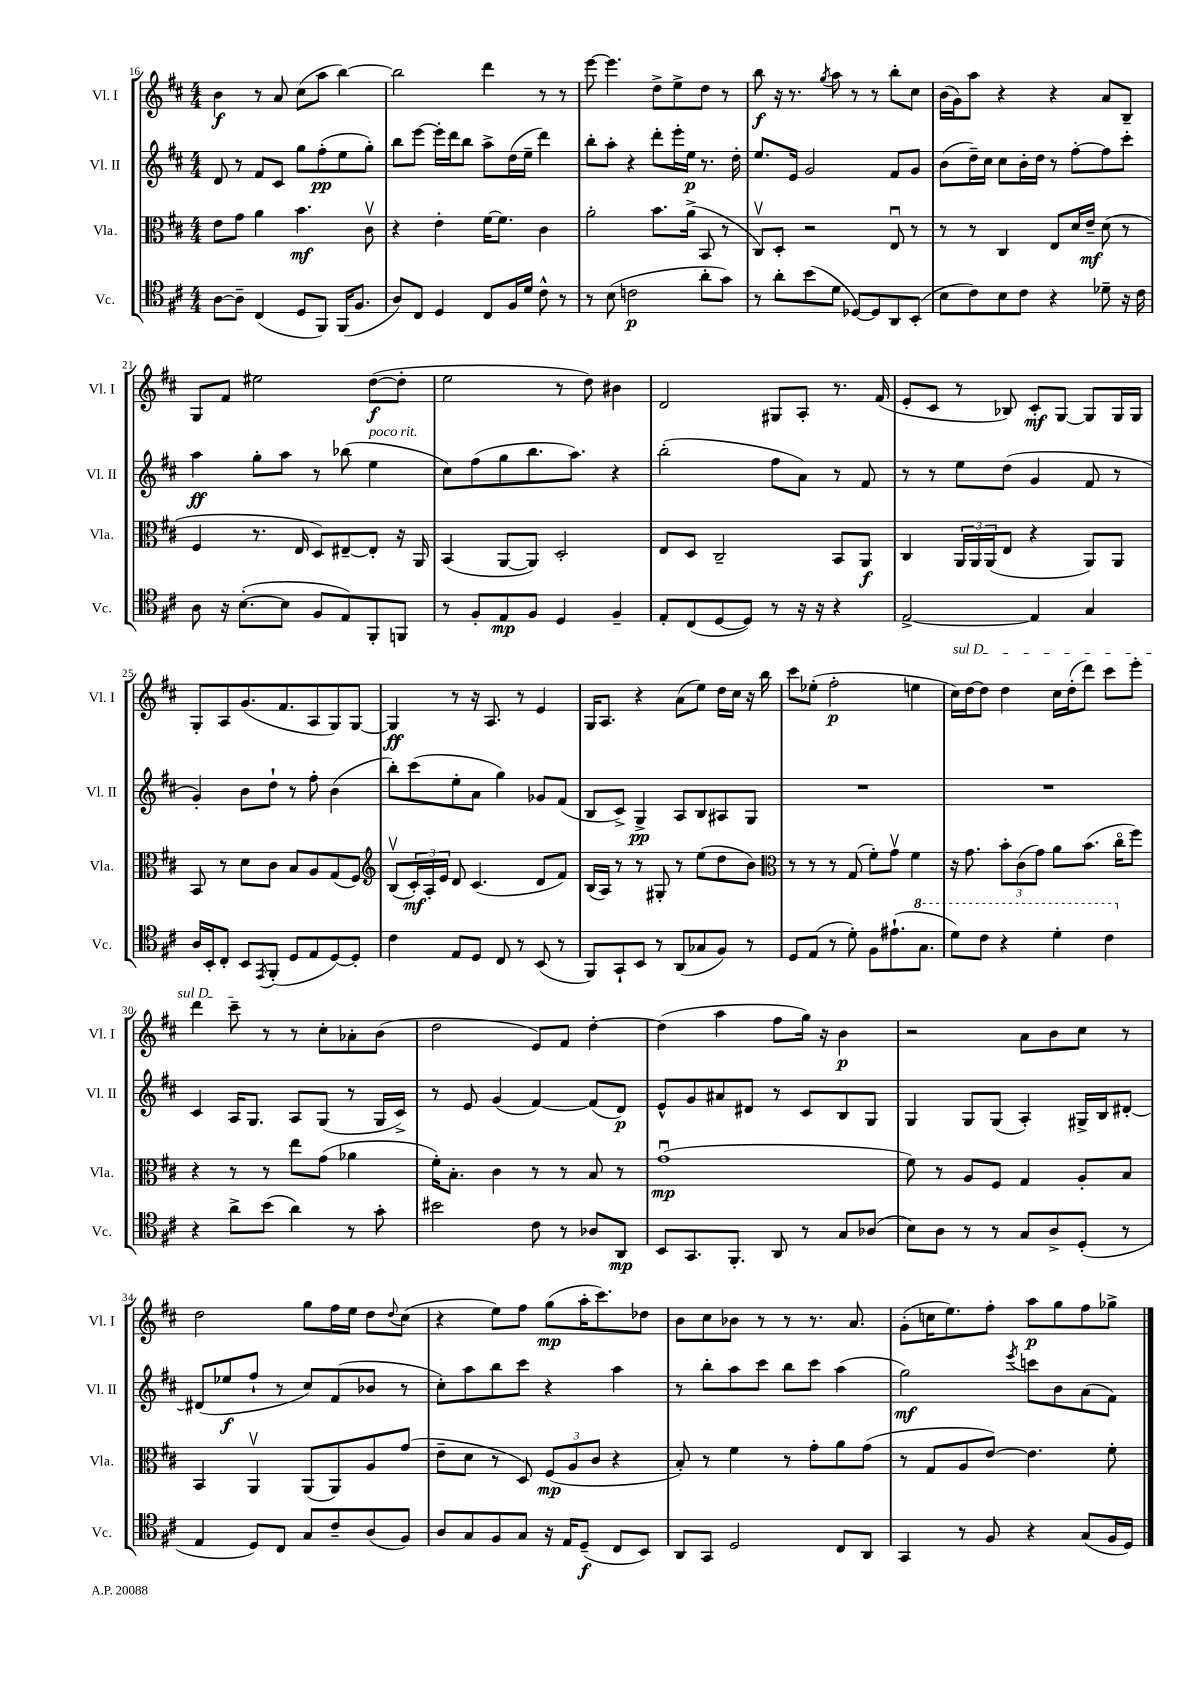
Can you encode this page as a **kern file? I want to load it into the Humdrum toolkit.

**kern	**dynam	**kern	**dynam	**kern	**dynam	**kern	**dynam
*part4	*part4	*part3	*part3	*part2	*part2	*part1	*part1
*staff4	*staff4	*staff3	*staff3	*staff2	*staff2	*staff1	*staff1
*I"Vc.	*	*I"Vla.	*	*I"Vl. II	*	*I"Vl. I	*
*I'Vc.	*	*I'Vla.	*	*I'Vl. II	*	*I'Vl. I	*
*clefC4	*	*clefC3	*	*clefG2	*	*clefG2	*
*k[f#c#]	*	*k[f#c#]	*	*k[f#c#]	*	*k[f#c#]	*
*M4/4	*	*M4/4	*	*M4/4	*	*M4/4	*
=16	=16	=16	=16	=16	=16	=16	=16
[8A\L	.	8e\L	.	8d/	.	4b\	f
8A~\J]	.	8g\J	.	8r	.	.	.
(4C#/	.	4a\	.	8f#/L	.	8r	.
.	.	.	.	8c#/J	.	8a/	.
8D/L	.	4.b\	mf	8gg\L	.	(8cc#\L	.
8FF#/J)	.	.	.	(8ff#'\	pp	8aa\J	.
(16FF#/KL	.	.	.	8ee\	.	[4bb\)	.
8.F#/J	.	.	.	.	.	.	.
.	.	8c#v\	.	8gg'\J)	.	.	.
=17	=17	=17	=17	=17	=17	=17	=17
8A/L)	.	4r	.	8bb\L	.	2bb\]	.
8C#/J	.	.	.	[8eee\J	.	.	.
4D/	.	4e'\	.	16eee'\LL]	.	.	.
.	.	.	.	16ddd\J	.	.	.
.	.	.	.	8bb\J	.	.	.
8C#/L	.	[16f#\KL	.	8aa^\L	.	4ddd\	.
.	.	8.f#\J]	.	.	.	.	.
16F#/L	.	.	.	(16dd\L	.	.	.
16d/JJ	.	.	.	16ee~\JJ	.	.	.
8c#^^\	.	4c#\	.	4ddd\)	.	8r	.
8r	.	.	.	.	.	8r	.
=18	=18	=18	=18	=18	=18	=18	=18
8r	.	2a'\	.	8bb'\L	.	[8eee\	.
(8B\	.	.	.	8aa'\J	.	4.eee\]	.
2cn\	p	.	.	4r	.	.	.
.	.	8.b\L	.	8ddd'\L	.	8dd^\L	.
.	.	.	.	16eee'\L	.	8ee^\	.
.	.	(16a^\Jk	.	16ee\JJ	p	.	.
8a'\L	.	8BB/	.	8.r	.	8dd\J	.
8g\J)	.	8r	.	.	.	8r	.
.	.	.	.	16dd'\	.	.	.
=19	=19	=19	=19	=19	=19	=19	=19
8r	.	8C#v/L)	.	8.ee/L	.	8bb\	f
8a'\L	.	8D'/J	.	.	.	16r	.
.	.	.	.	16e/Jk	.	8.r	.
(8b\	.	2r	.	2g/	.	.	.
.	.	.	.	.	.	8qgg/	.
8d\J	.	.	.	.	.	8aa\	.
[8D-X/L)	.	.	.	.	.	8r	.
8D-/]	.	.	.	.	.	8r	.
8AA/	.	8Eu/	.	8f#/L	.	8bb'\L	.
(8BB'/J	.	8r	.	8g/J	.	8cc#\J	.
=20	=20	=20	=20	=20	=20	=20	=20
8B\L	.	8r	.	(8b\L	.	(16b\LL	.
.	.	.	.	.	.	16g\J)	.
8c#\)	.	8r	.	16dd~\L)	.	8aa\J	.
.	.	.	.	16cc#\JJ	.	.	.
8B\	.	4C#/	.	8cc#\L	.	4r	.
8c#\J	.	.	.	16b'\L	.	.	.
.	.	.	.	16dd\JJ	.	.	.
4r	.	8E/L	.	8r	.	4r	.
.	.	16d/L	.	[8ff#'\L	.	.	.
.	.	16e~/JJ	mf	.	.	.	.
8d-X~\	.	(8d\	.	8ff#\]	.	8a/L	.
16r	.	8r	.	8ccc#'\J	.	8B~/J	.
16c#\	.	.	.	.	.	.	.
!!LO:LB:g=z
=21	=21	=21	=21	=21	=21	=21	=21
8A\	.	4F#/	.	4aa\	ff	8G/L	.
16r	.	.	.	.	.	8f#/J	.
([8.B'\L	.	.	.	.	.	.	.
.	.	8.r	.	8gg'\L	.	2ee#X\	.
8B\J]	.	.	.	8aa\J	.	.	.
.	.	16E/	.	.	.	.	.
8F#/L	.	8D/L)	.	8r	.	.	.
8E/)	.	[8E#X~/	.	(8bb-X\	.	.	.
!	!	!	!	!LO:TX:a:i:t=poco rit.	!	!	!
8FF#'/	.	8E#'/J]	.	4ee\	.	([8dd\L	f
8FFn/J	.	16r	.	.	.	8dd'\J]	.
.	.	16AA/	.	.	.	.	.
=22	=22	=22	=22	=22	=22	=22	=22
8r	.	(4BB/	.	8cc#\L)	.	2ee\	.
8F#'/L	.	.	.	(8ff#\	.	.	.
8E/	mp	[8AA/L	.	8gg\	.	.	.
8F#/J	.	8AA/J])	.	8.bb\	.	.	.
4D/	.	2D'/	.	.	.	8r	.
.	.	.	.	8.aa\J)	.	.	.
.	.	.	.	.	.	8dd\)	.
4F#~/	.	.	.	4r	.	4b#X\	.
=23	=23	=23	=23	=23	=23	=23	=23
8E'/L	.	8E/L	.	(2bb'\	.	2d/	.
(8C#/	.	8D/J	.	.	.	.	.
[8D/	.	2C#~/	.	.	.	.	.
8D/J])	.	.	.	.	.	.	.
8r	.	.	.	8ff#\L	.	8G#X/L	.
16r	.	.	.	8a\J)	.	8A'/J	.
16r	.	.	.	.	.	.	.
4r	.	8BB/L	.	8r	.	8.r	.
.	.	8AA/J	f	8f#/	.	.	.
.	.	.	.	.	.	(16f#/	.
=24	=24	=24	=24	=24	=24	=24	=24
[2E^/	.	4C#/	.	8r	.	8e'/L	.
.	.	.	.	8r	.	8c#/J	.
.	.	24AA/LL	.	8ee\L	.	8r	.
.	.	24AA/	.	.	.	.	.
.	.	(24AA/J	.	.	.	.	.
.	.	8E/J	.	(8dd\J	.	8B-X/)	.
4E/]	.	4r	.	4g/	.	8c#'/L	mf
.	.	.	.	.	.	[8G/J	.
4G/	.	8AA/L)	.	8f#/	.	8G/L]	.
.	.	8AA/J	.	8r	.	16G/L	.
.	.	.	.	.	.	16G/JJ	.
!!LO:LB:g=z
=25	=25	=25	=25	=25	=25	=25	=25
16A/LL	.	8BB/	.	4g'/)	.	8G'/L	.
16BB'/J	.	.	.	.	.	.	.
8C#'/J	.	8r	.	.	.	8A/	.
8BB/L	.	8d\L	.	8b\L	.	(8.g/	.
8qEE/	.	.	.	.	.	.	.
(8FF#'/J	.	8c#\J	.	8dd`\J	.	.	.
.	.	.	.	.	.	8.f#/	.
8D/L	.	8B/L	.	8r	.	.	.
8E/	.	8A/	.	8ff#'\	.	8A/	.
[8D/)	.	(8G/	.	(4b\	.	8G/)	.
8D'/J]	.	8F#/J)	.	.	.	[8G/J	.
=26	=26	=26	=26	=26	=26	=26	=26
*	*	*clefG2	*	*	*	*	*
4c#\	.	(8Bv/L	.	8bb'\L)	.	4G/]	ff
.	.	24c#'/L)	mf	(8ccc#\	.	.	.
.	.	24A'/	.	.	.	.	.
.	.	24e/JJ	.	.	.	.	.
8E/L	.	8d/	.	8ee'\	.	8r	.
8D/J	.	(4.c#/	.	8a\J	.	16r	.
.	.	.	.	.	.	8.A/	.
8C#/	.	.	.	4gg\)	.	.	.
8r	.	.	.	.	.	8r	.
(8BB/	.	8d/L	.	8g-X/L	.	4e/	.
8r	.	8f#/J)	.	(8f#/J	.	.	.
=27	=27	=27	=27	=27	=27	=27	=27
8FF#/L)	.	(16B/LL	.	8B/L	.	16G/KL	.
.	.	16A/JJ)	.	.	.	8.A/J	.
8GG`/	.	8r	.	8c#^/J)	.	.	.
8BB/J	.	8r	.	4G^/	pp	4r	.
8r	.	8G#X'/	.	.	.	.	.
(8AA/L	.	8r	.	8A/L	.	(8a\L	.
8G-X/	.	(8ee\L	.	8B/	.	8ee\J)	.
8F#/J)	.	8dd\	.	8A#X/	.	16dd\LL	.
.	.	.	.	.	.	16cc#\JJ	.
8r	.	8b\J)	.	8G/J	.	16r	.
.	.	.	.	.	.	16bb\	.
=28	=28	=28	=28	=28	=28	=28	=28
*	*	*clefC3	*	*	*	*	*
8D/L	.	8r	.	1r	.	8ccc#\L	.
(8E/J	.	8r	.	.	.	(8ee-X'\J	.
8r	.	8r	.	.	.	2ff#'\	p
8d'\)	.	(8G/	.	.	.	.	.
8F#\L	.	8f#'\L)	.	.	.	.	.
(8.e#X`\	.	8gv\J	.	.	.	.	.
.	.	4f#\	.	.	.	4een\	.
*8va	*	*	*	*	*	*	*
8.g\J	.	.	.	.	.	.	.
=29	=29	=29	=29	=29	=29	=29	=29
!	!	!	!	!	!	!LO:TX:a:i:t=sul D	!
8dd\L)	.	16r	.	1r	.	16cc#\LL)	.
.	.	8.g\	.	.	.	[16dd\J	.
8cc#\J	.	.	.	.	.	8dd\J]	.
4r	.	12b'\L	.	.	.	4dd\	.
.	.	(12c#\	.	.	.	.	.
.	.	12g\J)	.	.	.	.	.
4dd'\	.	8a\L	.	.	.	16cc#\LL	.
.	.	.	.	.	.	(16dd'\J	.
.	.	(8.b\J	.	.	.	8ddd\J)	.
4cc#\	.	.	.	.	.	8ccc#\L	.
.	.	16cc#\KL	.	.	.	.	.
.	.	8ff#\J)	.	.	.	8eee'\J	.
!!LO:LB:g=z
=30	=30	=30	=30	=30	=30	=30	=30
*X8va	*	*	*	*	*	*	*
4r	.	4r	.	4c#/	.	4ddd\	.
8a^\L	.	8r	.	16A/KL	.	8ccc#~\	.
.	.	.	.	8.G/J	.	.	.
(8b\J	.	8r	.	.	.	8r	.
4a\)	.	8ee\L	.	8A/L	.	8r	.
.	.	(8g\J	.	(8G/J	.	8cc#'\L	.
8r	.	4a-X\	.	8r	.	8a-X'\	.
8g'\	.	.	.	16G/LL	.	(8b\J	.
.	.	.	.	16c#^/JJ)	.	.	.
=31	=31	=31	=31	=31	=31	=31	=31
2b#X\	.	16f#'\KL)	.	8r	.	2dd\	.
.	.	8.B'\J	.	.	.	.	.
.	.	.	.	8e/	.	.	.
.	.	4c#\	.	(4g/	.	.	.
8c#\	.	8r	.	[4f#/)	.	8e/L)	.
8r	.	8r	.	.	.	8f#/J	.
8A-X/L	.	8B/	.	(8f#/L]	.	[4dd'\	.
8AA/J	mp	8r	.	8d/J)	p	.	.
=32	=32	=32	=32	=32	=32	=32	=32
8BB/L	.	(1gu	mp	8e^^/L	.	(4dd\]	.
8.GG/	.	.	.	8g/	.	.	.
.	.	.	.	8a#X/	.	4aa\	.
8.FF#'/J	.	.	.	.	.	.	.
.	.	.	.	8d#X/J	.	.	.
8AA/	.	.	.	8r	.	8ff#\L	.
8r	.	.	.	8c#/L	.	16gg\Jk)	.
.	.	.	.	.	.	16r	.
8G/L	.	.	.	8B/	.	4b\	p
(8A-X/J	.	.	.	8G/J	.	.	.
=33	=33	=33	=33	=33	=33	=33	=33
8B\L)	.	8f#\)	.	4G/	.	2r	.
8A\J	.	8r	.	.	.	.	.
8r	.	8A/L	.	8G/L	.	.	.
8r	.	8F#/J	.	(8G/J	.	.	.
8G/L	.	4G/	.	4A'/)	.	8a\L	.
8A^/	.	.	.	.	.	8b\	.
(8D'/J	.	8A'/L	.	16G#X^/LL	.	8cc#\J	.
.	.	.	.	16B/J	.	.	.
8r	.	8B/J	.	[8d#X'/J	.	8r	.
!!LO:LB:g=z
=34	=34	=34	=34	=34	=34	=34	=34
4E/	.	4BB/	.	(8d#X/L]	.	2dd\	.
.	.	.	.	8ee-X/	f	.	.
8D/L)	.	4AAv/	.	8ff#`/J	.	.	.
8C#/J	.	.	.	8r	.	.	.
8G/L	.	(8AA/L	.	8cc#/L)	.	8gg\L	.
8c#~/	.	8AA/)	.	(8f#/	.	16ff#\L	.
.	.	.	.	.	.	16ee\JJ	.
(8A/	.	8A/	.	8b-X/J	.	8dd\L	.
.	.	.	.	.	.	8qqdd/	.
8F#/J)	.	(8g/J	.	8r	.	(8cc#\J	.
=35	=35	=35	=35	=35	=35	=35	=35
8A/L	.	8e~\L	.	8cc#'\L)	.	4r	.
8G/	.	8d\J	.	8aa\	.	.	.
8F#/	.	8r	.	8bb\	.	8ee\L)	.
8G/J	.	8D/)	.	8ccc#\J	.	8ff#\J	.
16r	.	(12F#/L	mp	4r	.	(8gg\L	mp
16E/KL	.	.	.	.	.	.	.
.	.	12A/	.	.	.	.	.
(8D~/J	f	.	.	.	.	16aa'\K	.
.	.	12c#/J	.	.	.	.	.
.	.	.	.	.	.	8.ccc#\)	.
8C#/L	.	4r	.	4aa\	.	.	.
8BB/J)	.	.	.	.	.	8dd-X\J	.
=36	=36	=36	=36	=36	=36	=36	=36
8AA/L	.	8B'/)	.	8r	.	8b\L	.
8GG/J	.	8r	.	8bb'\L	.	8cc#\	.
2D/	.	4f#\	.	8aa\	.	8b-X\J	.
.	.	.	.	8ccc#\J	.	8r	.
.	.	8r	.	8bb\L	.	8r	.
.	.	8g'\L	.	8ccc#\J	.	8.r	.
8C#/L	.	8a\	.	(4aa\	.	.	.
.	.	.	.	.	.	8.a/	.
8AA/J	.	(8g\J	.	.	.	.	.
=37	=37	=37	=37	=37	=37	=37	=37
4GG/	.	8r	.	2gg\)	mf	(8g'\L	.
.	.	8G/L	.	.	.	16ccn\K	.
.	.	.	.	.	.	8.ee\)	.
8r	.	8A/	.	.	.	.	.
8F#/	.	[8e/J)	.	.	.	8ff#'\J	.
.	.	.	.	8qeee/	.	.	.
4r	.	4.e\]	.	8cccn\L	.	8aa\L	p
.	.	.	.	8b\	.	8gg\	.
(8G/L	.	.	.	(8a\	.	8ff#\	.
16F#/L	.	8f#'\	.	8f#\J)	.	8gg-X^\J	.
16D/JJ)	.	.	.	.	.	.	.
==	==	==	==	==	==	==	==
*-	*-	*-	*-	*-	*-	*-	*-
